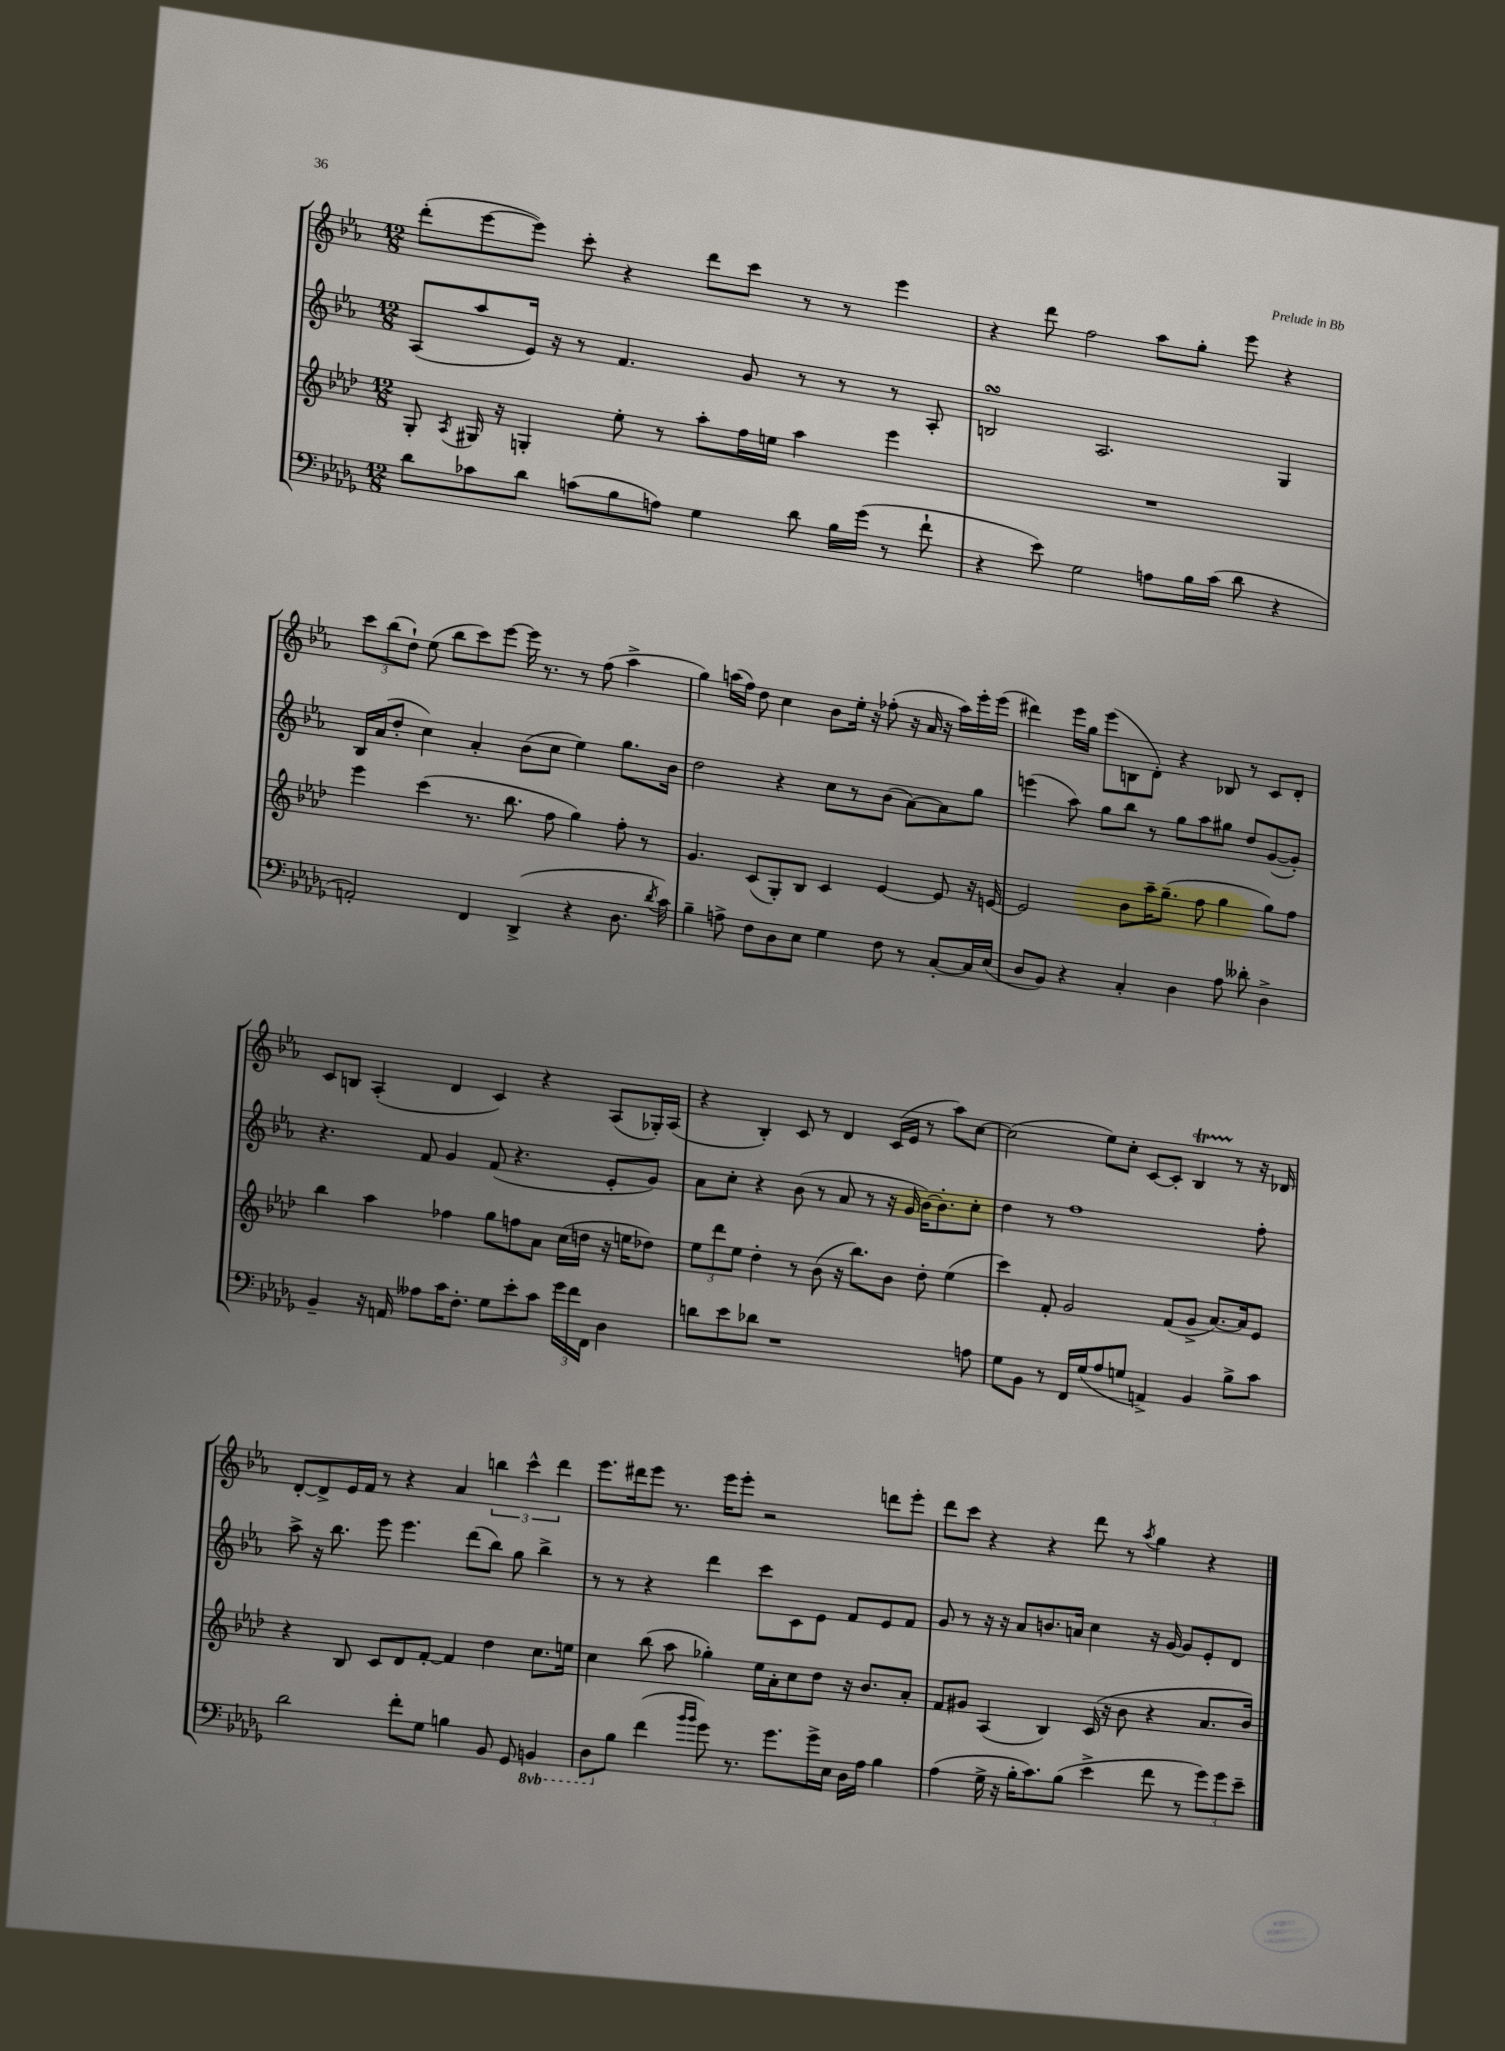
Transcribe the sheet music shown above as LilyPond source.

<<
\new StaffGroup <<
\new Staff = "s0" {
    \clef treble \key ees \major \numericTimeSignature \time 12/8
    \autoBeamOff d'''8[-.( ees'''8~ ees'''8]) c'''8-. r4 d'''8[ c'''8] r8 r8 ees'''4 |
    r4 d'''8 f''2 aes''8[ g''8]-. ees'''8 r4 |
    \tuplet 3/2 { c'''8[ bes''8( d''8]-!) } ees''8( bes''8[ c'''8) ees'''8]~ ees'''16 r8. r8 f''8( aes''4-> |
    g''4) a''16[( f''16]) d''8 c''4 bes'8[ ees''16]-. r16 fes''8-.( r16 aes'16 r16 a''16[) ees'''16-. ees'''16]( |
    dis'''4) ees'''16[ g''16] ees'''8[( b8 d'8]-.) r4 bes8 r8 c'8[ d'8]-. |
    c'8[ b8] aes4-.( d'4 c'4) r4 aes8[( ges16-.) aes16]( |
    r4 bes4-.) c'8 r8 d'4 c'16[( ees'16] r8 aes''8[) c''8]~ |
    c''2( ees''8[) c''8]-. c'8[~ c'8]-. bes4\startTrillSpan r8\stopTrillSpan r16 des'16 |
    d'8[~-. d'8-> ees'16 f'16] r8 r4 aes'4 \tuplet 3/2 { b''4 c'''4-^ d'''4 } |
    ees'''8.[ dis'''16 ees'''8] r8. ees'''16[ ees'''8]-. r2 d'''8[ ees'''8]-. |
    d'''8[ c'''8] r4 r4 d'''8 r8 \acciaccatura { aes''8 } g''4 r4 \bar "|." |
}
\new Staff = "s1" {
    \clef treble \key ees \major \numericTimeSignature \time 12/8
    \autoBeamOff aes8[( aes''8 ees'16]) r16 r8 f'4. g'8 r8 r8 r8 aes8-. |
    b2\turn aes2. g4 |
    bes16[ aes'16( d''8]-. c''4) aes'4-. bes'8[( c''8] ees''4) g''8.[ bes'16] |
    d''2 r4 c''8[ r8 bes'8]( aes'8[~) aes'8 g''8] |
    e'''4( aes''8) g''8[ bes''8] r8 g''8[ aes''8 gis''8] d''8[ g'8~( g'8]-.) |
    r4. f'8 g'4 f'8( r4. ees'8[-. g'8]) |
    aes'8[ c''8]-. r4 bes'8( r8 aes'8 r8 r16 g'16 bes'16[~) bes'8.-. c''8]-. |
    d''4 r8 f''1 f''8-. |
    aes''8-> r16 bes''8. ees'''8 ees'''4. d'''8[( bes''8]) g''8 bes''4-> |
    r8 r8 r4 d'''4 c'''8[ c'8 ees'8] f'8[ ees'8 f'8] |
    g'8 r8 r16 r16 aes'8[ b'8. a'16] c''4 r16 g'16~ g'8[ ees'8-. d'8] \bar "|." |
}
\new Staff = "s2" {
    \clef treble \key aes \major \numericTimeSignature \time 12/8
    \autoBeamOff g8-. \acciaccatura { aes8 } gis16 r16 g4-. ees''8-. r8 aes''8[-. f''16 e''16] aes''4 ees'''4 |
    R1. |
    ees'''4 c'''4( r8. bes''8. f''8 g''4) f''8-. r8 |
    g'4. c'8[( g8-.) bes8] c'4 ees'4~ ees'8 r16 e'16~ |
    e'2 bes'8[ aes''16-- g''8.]--( f''8 g''4 g''8[) f''8] |
    bes''4 aes''4 fes''4 g''8[ f''8 aes'8] c''16[( d''16] r16 e''16[ des''8]) |
    \tuplet 3/2 { ees''8[ des'''8 ees''8] } des''4-. r8 bes'8( r16 bes''8.[) bes'8] des''8-. ees''4( |
    c'''4) f'8-. g'2 f'8[( g'8]-> aes'8.[~) aes'16 ees'8] |
    r4 bes8 c'8[ des'8 f'8]~-. f'4 des''4 c''8.[ e''16] |
    c''4 bes''8( aes''8 ges''4-.) ees''16[ aes'16-. c''8 des''8] r16 bes'8.[ aes'8]-. |
    f'8[ gis'8] aes4( bes4) c'16( r16 bes'8 r4 aes'8.[ bes'16]) \bar "|." |
}
\new Staff = "s3" {
    \clef bass \key des \major \numericTimeSignature \time 12/8 \set Staff.ottavationMarkups = #ottavation-simple-ordinals
    \autoBeamOff des'8[ ces'8 des'8] c'8[( bes8 a8]) ges4 des'8 bes16[ ges'16]( r8 f'8-! |
    r4 ees'8) ges2 a8[ bes16 c'16]( des'8 r4 |
    a,2-.) f,4 des,4->( r4 des8. \acciaccatura { des'8 } c'16) |
    bes4-- a8-> f8[ des8 ees8] ges4 f8 r8 c8[~-. c16 ees16]( |
    des8[ bes,8]) r4 c4-. des4 aes8 deses'8-. des4-> |
    bes,4-- r16 a,16 aeses8[ c'16 f8.]-. ges8[ ees'8-. c'8] \tuplet 3/2 { ges'16[ f'16 f,16] } des4 |
    d'8[ ees'8 des'8] r1 a8 |
    ges8[ bes,8] r8 f,16[ ges16( aes8 g8] a,4->) bes,4 bes8[-> c'8] |
    des'2 f'8[-. ges8] b4 bes,8 ges,8 \ottava #-1 b,,4 |
    des,8[ \ottava #0 bes8] f'4( \grace { bes'16[ bes'16] } ges'8) r8. ges'8.[ ges'16-> ees16] des16[ aes16] bes4 |
    aes4( ges16-> r16 bes16[-. c'8.) bes8]( ees'4-> f'8 r8 \tuplet 3/2 { ges'8[) ges'8 ees'8]-- } \bar "|." |
}
>>
>>
\layout { \context { \Score \remove "Bar_number_engraver" } }
